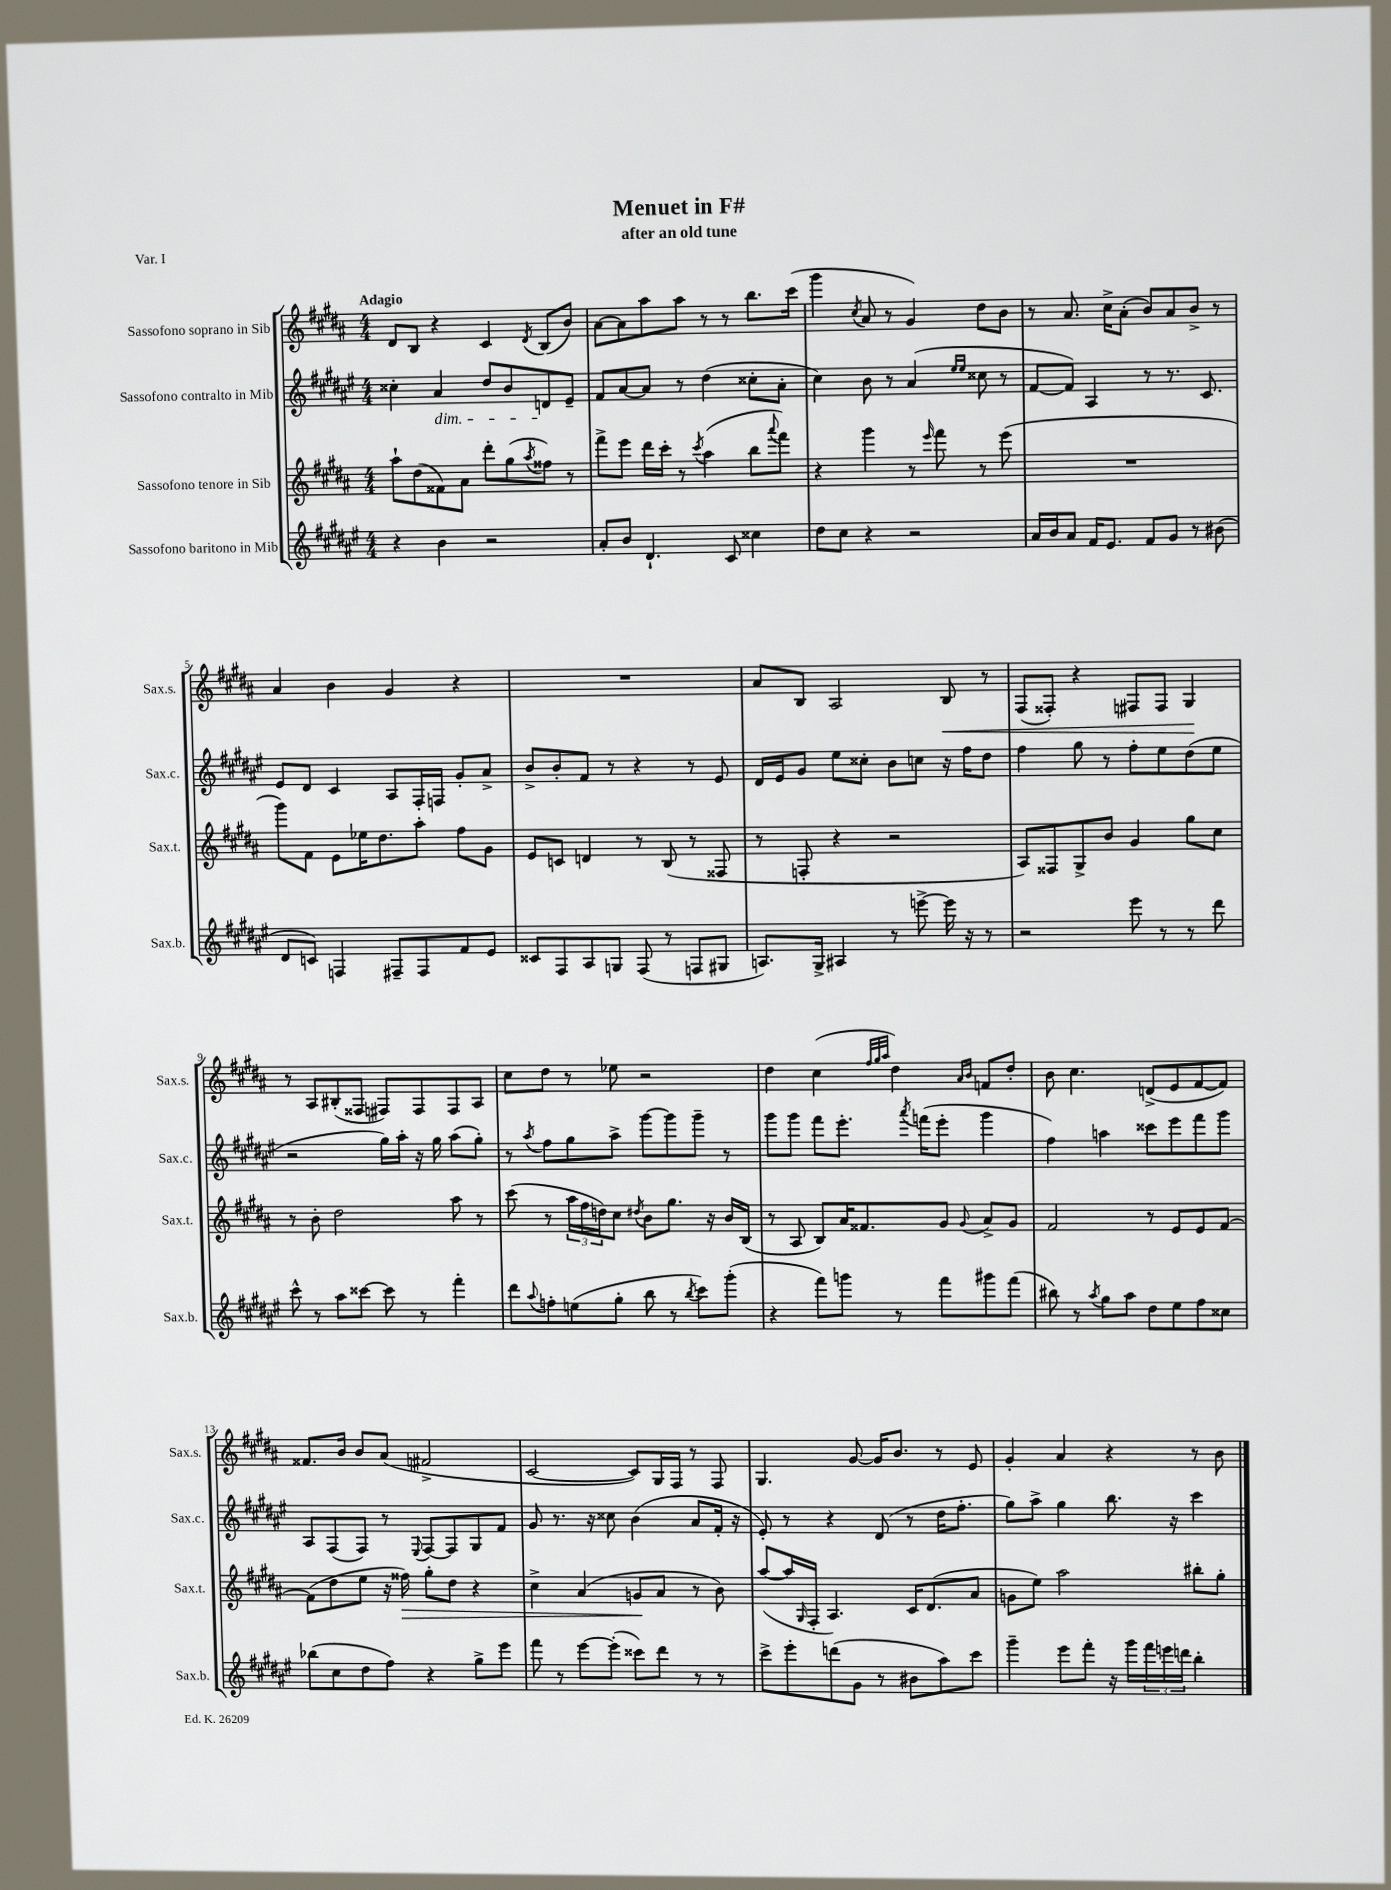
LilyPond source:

\header { title = "Menuet in F#" subtitle = "after an old tune" piece = "Var. I" }
<<
\new StaffGroup <<
\new Staff = "s0" \with { instrumentName = "Sassofono soprano in Sib" shortInstrumentName = "Sax.s." } {
    \clef treble \key b \major \numericTimeSignature \time 4/4 \tempo "Adagio"
    dis'8 b8 r4 cis'4 \acciaccatura { dis'8 } b8( b'8) |
    ais'8~ ais'8 ais''8 ais''8 r8 r8 b''8. cis'''16( |
    gis'''4 \acciaccatura { cis''8 } ais'8 r8 gis'4) dis''8 b'8 |
    r8 ais'8. cis''16-> ais'8-.( b'8) ais'8 b'8-> r8 |
    ais'4 b'4 gis'4 r4 |
    R1 |
    ais'8 b8 ais2 b8\< r8 |
    fis8( fisis8-.) r4 fis8 fis8 gis4\! |
    r8 ais8 bis8-.( fisis8 fis8) fis8 fis8 ais8 |
    cis''8 dis''8 r8 ees''8 r2 |
    dis''4 cis''4( \grace { fis''32 gis''32 ais''32 } dis''4) \grace { ais'16 b'16 } f'8 dis''8-. |
    b'8 cis''4. d'8->( e'8 fis'8~ fis'8) |
    fisis'8. b'16 b'8 ais'8( fis'2-> |
    cis'2~ cis'8) gis16 fis16 r8 fis8 |
    gis4. gis'8~ gis'16 b'8. r8 e'8 |
    gis'4-. ais'4 r4 r8 b'8 \bar "|." |
}
\new Staff = "s1" \with { instrumentName = "Sassofono contralto in Mib" shortInstrumentName = "Sax.c." } {
    \clef treble \key fis \major \numericTimeSignature \time 4/4
    cisis''4-. ais'4\dim dis''8 b'8 d'8\! eis'8-- |
    fis'8 ais'8~ ais'8 r8 dis''4( cisis''8-. ais'8-. |
    cis''4) b'8 r8 ais'4( \grace { eis''16 eis''16 } cisis''8 r8 |
    fis'8~ fis'8) ais4 r8 r8. cis'8. |
    eis'8 dis'8 cis'4 ais8 fis16-. f16 gis'8-. ais'8-> |
    b'8-> b'8-. fis'8 r8 r4 r8 eis'8 |
    dis'16 eis'16 gis'8 eis''8 cisis''8-. b'8 c''8 r16 fis''16 dis''8 |
    fis''4 gis''8 r8 fis''8-. eis''8 dis''8( eis''8 |
    r2 gis''16) ais''16-. r16 gis''16 ais''8( gis''8-.) |
    r8 \acciaccatura { ais''8 } fis''8 gis''8 ais''8-> gis'''8~ gis'''8 gis'''8-- r8 |
    gis'''8 gis'''8 fis'''8 eis'''8.-. \acciaccatura { ais'''8 } f'''16( eis'''8-. gis'''4 |
    fis''4) a''4 cisis'''8 eis'''8 fis'''8 gis'''8 |
    ais8 fis8( fis8) r8 \appoggiatura { eis8 } fis8~ fis8 gis8 fis'8 |
    gis'8 r8. r16 cisis''8 b'4( ais'8 fis'16-. r16 |
    eis'8-.) r8 r4 dis'8( r8 dis''16 fis''8.-. |
    gis''8) ais''8-> gis''4 b''8. r16 cis'''4 \bar "|." |
}
\new Staff = "s2" \with { instrumentName = "Sassofono tenore in Sib" shortInstrumentName = "Sax.t." } {
    \clef treble \key b \major \numericTimeSignature \time 4/4
    ais''8-! dis''8( fisis'8) ais'8 dis'''8-. gis''8( \acciaccatura { ais''8 } fisis''8) r8 |
    fis'''8-> e'''8 dis'''16 cis'''16-. r8 \acciaccatura { cis'''8 } ais''4( b''8 \appoggiatura { ais'''8 } fis'''8) |
    r4 gis'''4 r8 \grace { e'''16 } fis'''8 r8 e'''8( |
    R1 |
    gis'''8) fis'8 e'8 ees''16 dis''8. ais''8-. fis''8 gis'8 |
    e'8 c'8 d'4 r8 b8( r8 fisis8 |
    r8 f8-. r4 r2 |
    ais8) fisis8 gis8-> b'8 gis'4 gis''8 cis''8 |
    r8 b'8-. dis''2 ais''8 r8 |
    cis'''8( r8 \tuplet 3/2 { ais''16 fis''16 d''16) } cis''8 \acciaccatura { dis''8 } b'8 gis''8. r16 b'16 b16( |
    r8 ais8 b8) ais'16 fisis'8. gis'8 \appoggiatura { gis'8 } ais'8-> gis'8 |
    fis'2 r8 e'8 e'8 fis'8~ |
    fis'8( dis''8 e''8 r16 fisis''16\>) gis''8-. dis''8 r4 |
    cis''4-> ais'4( g'8\! ais'8 r8 b'8) |
    ais''8~( ais''16 \grace { gis16 } fis16-. ais4.) cis'16 dis'8.( ais'8 |
    g'8 e''8) ais''2 bis''8-. gis''8-. \bar "|." |
}
\new Staff = "s3" \with { instrumentName = "Sassofono baritono in Mib" shortInstrumentName = "Sax.b." } {
    \clef treble \key fis \major \numericTimeSignature \time 4/4
    r4 b'4 r2 |
    ais'8-. b'8 dis'4.-! cis'8 cisis''4 |
    dis''8 cis''8 r4 r2 |
    ais'16 b'16 ais'8 fis'16 eis'8. fis'8 gis'8 r8 bis'8( |
    dis'8 c'8) f4 fis8-- fis8 fis'8 eis'8 |
    cisis'8 fis8 ais8 g8 fis8( r8 f8 gis8 |
    a8.) gis16-> ais4 r8 e'''8~-> e'''16 r16 r8 |
    r2 eis'''8 r8 r8 dis'''8 |
    cis'''8-^ r8 ais''8 cisis'''8~ cisis'''8 r8 fis'''4-. |
    dis'''8 \appoggiatura { ais''8 } f''8-. e''8( gis''8-. b''8 r8 \acciaccatura { b''8 } cis'''8) gis'''8-.( |
    r4 fis'''8) g'''8 r8 fis'''8 gis'''8 fis'''8( |
    bis''8) r8 \acciaccatura { ais''8 } gis''8 ais''8 dis''8 eis''8 fis''8 cisis''8 |
    bes''8( cis''8 dis''8 fis''8) r4 gis''8-> eis'''8 |
    fis'''8 r8 eis'''8~ eis'''8-.( cisis'''8) dis'''8 r8 r8 |
    cis'''8-> eis'''8-. d'''8( gis'8 r8 bis'8 ais''8) cis'''8 |
    gis'''4-- eis'''8 fis'''8-. r16 gis'''16 \tuplet 3/2 { fis'''16 e'''16 d'''16 } b''4-. \bar "|." |
}
>>
>>
